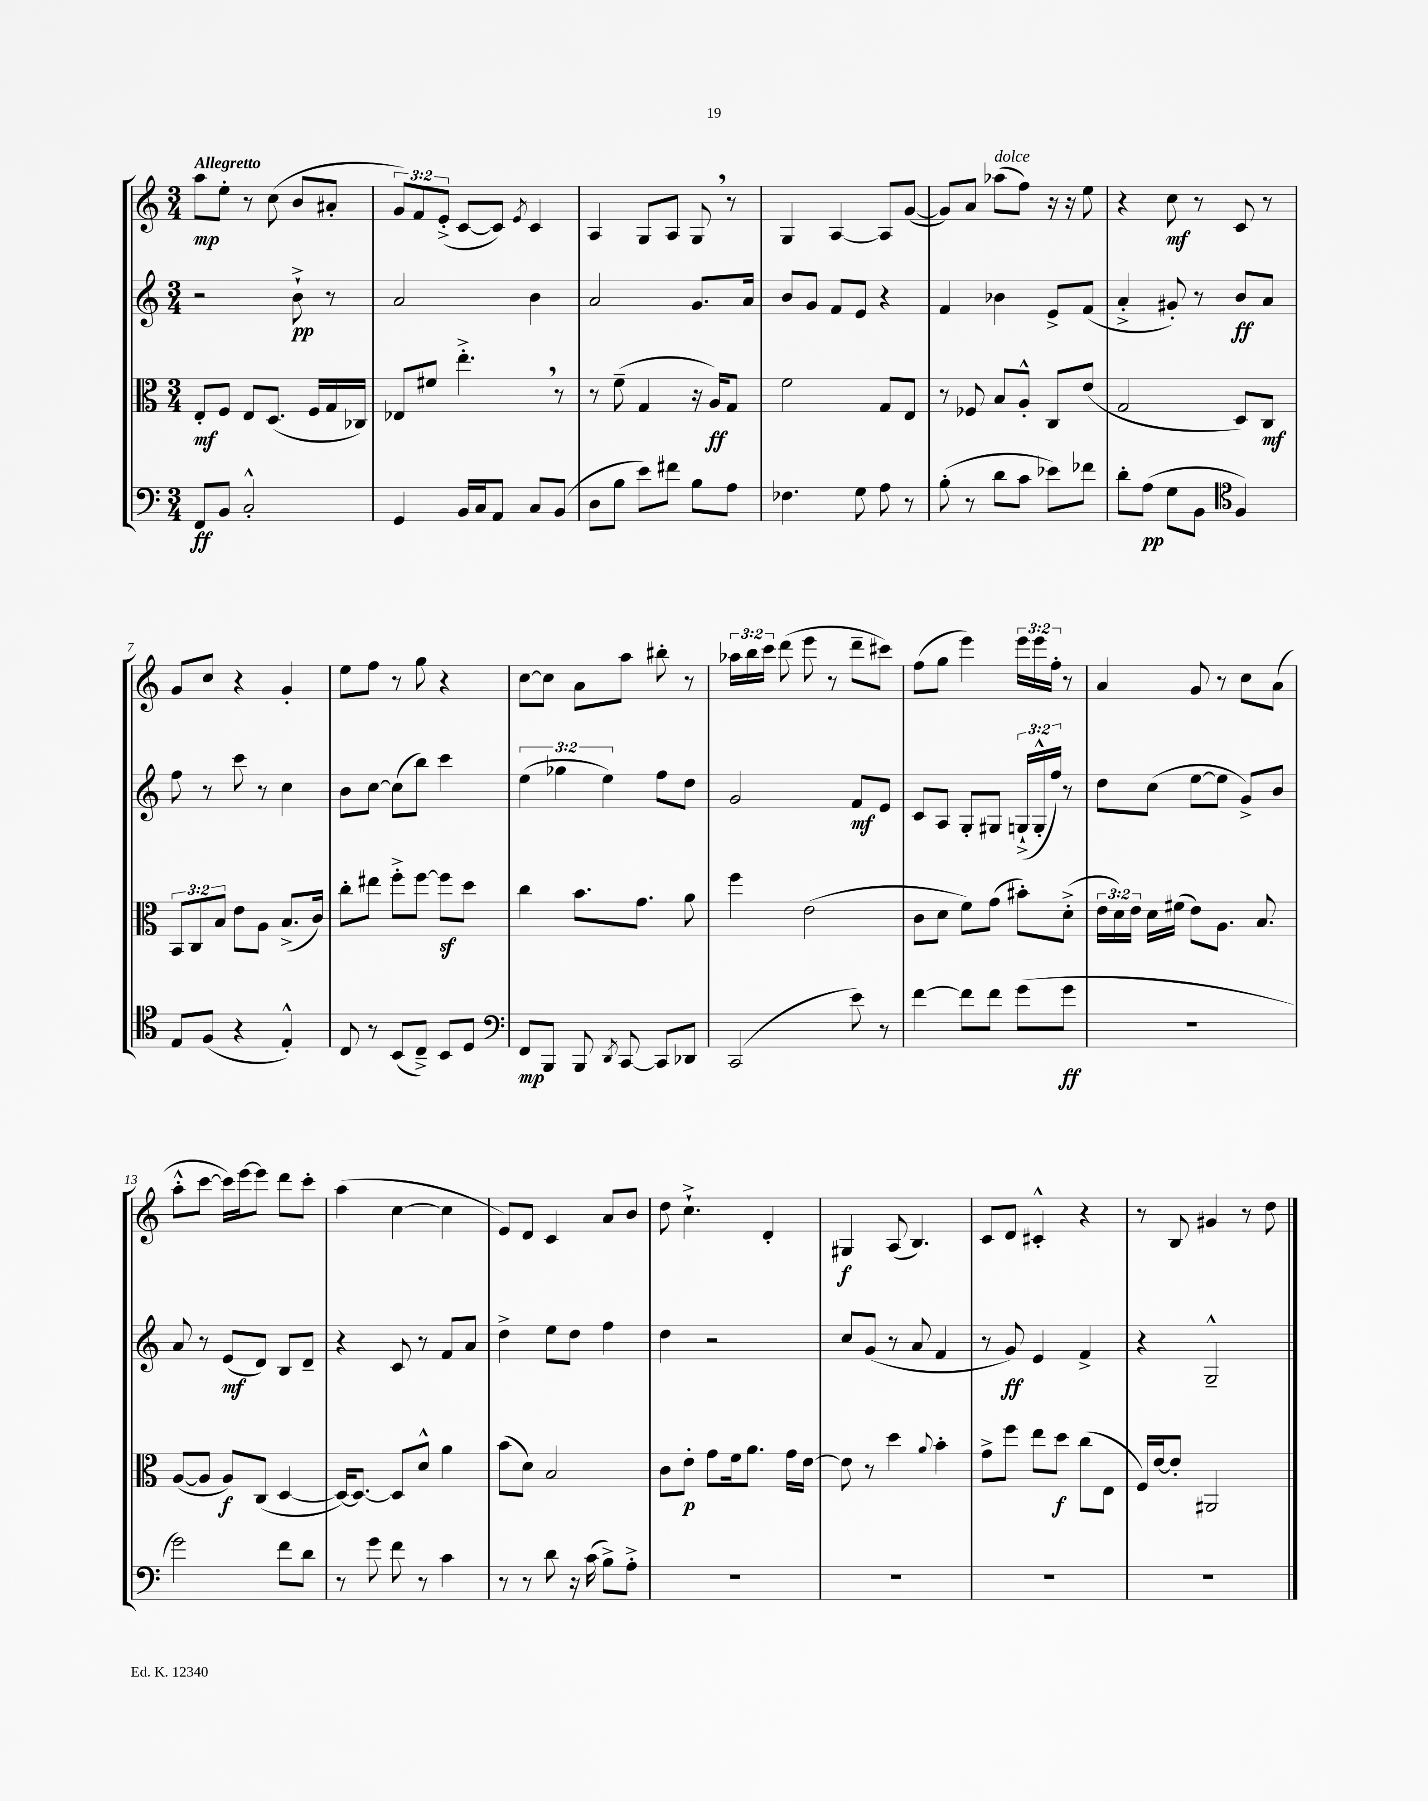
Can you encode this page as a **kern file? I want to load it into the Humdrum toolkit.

**kern	**kern	**kern	**kern
*staff4	*staff3	*staff2	*staff1
*clefF4	*clefC3	*clefG2	*clefG2
*k[]	*k[]	*k[]	*k[]
*M3/4	*M3/4	*M3/4	*M3/4
8FF	8E'	2r	8aa
8BB	8F	.	8ee'
2C'^^	8E	.	8r
.	(8.D	.	(8cc
.	.	8b`^	8b
.	16F	.	.
.	16G	8r	8a#'
.	16C-)	.	.
=	=	=	=
4GG	8E-	2a	12g)
.	.	.	12f
.	8f#	.	.
.	.	.	(12e'^
16BB	4.ee'^	.	[8c
16C	.	.	.
8AA	.	.	8c])
.	.	.	8qe
8C	.	4b	4c
(8BB	8r	.	.
=	=	=	=
8D	8r	2a	4A
8B	(8f~	.	.
8e)	4G	.	8G
8f#	.	.	8A
8B	16r	8.g	8G
.	16A)	.	.
8A	8G	.	8r
.	.	16a	.
=	=	=	=
4.F-	2f	8b	4G
.	.	8g	.
.	.	8f	[4A
8G	.	8e	.
8A	8G	4r	8A]
8r	8E	.	([8g
=	=	=	=
(8B'	8r	4f	8g])
8r	8F-	.	8a
8d	8B	4b-	(8aa-
8c	8A'^^	.	8ff)
8e-)	8C	8e^	16r
.	.	.	16r
8f-	(8e	(8f	8ee
=	=	=	=
8d'	2G	4a'^	4r
(8A	.	.	.
8G	.	8g#')	8cc
8BB	.	8r	8r
*clefC4	*	*	*
4F)	8D)	8b	8c
.	8C	8a	8r
=	=	=	=
8E	12BB	8ff	8g
.	12C	.	.
(8F	.	8r	8cc
.	12B	.	.
4r	8e	8ccc	4r
.	8A	8r	.
4E'^^)	(8.B^	4cc	4g'
.	16c)	.	.
=	=	=	=
8C	8cc'	8b	8ee
8r	8ee#	[8cc	8ff
(8BB	8ff'^	(8cc]	8r
8C~^)	[8ff	8bb)	8gg
8BB	8ff]	4ccc	4r
8D	8dd	.	.
=	=	=	=
*clefF4	*	*	*
8FF	4cc	(6ee	[8cc
8BBB	.	.	8cc]
.	.	6gg-	.
8BBB	8.b	.	8a
.	.	6ee)	.
8qDD	.	.	.
[8CC	.	.	8aa
.	8.g	.	.
8CC]	.	8ff	8bb#'
8DD-	8a	8dd	8r
=	=	=	=
(2CC	4ff	2g	24aa-
.	.	.	24bb
.	.	.	24ccc
.	.	.	(8ddd
.	(2e	.	8eee
.	.	.	8r
8e)	.	8f	8ddd~
8r	.	8e	8ccc#)
=	=	=	=
[4f	8c	8c	(8ff
.	8d	8A	8gg
8f]	8f)	8G'	4eee)
8f	(8g	8G#	.
(8g	8b#')	(24G`^	24eee
.	.	24G'^^	24eee
.	.	24ff)	24ff'
8g	(8d'^	8r	8r
=	=	=	=
2.r	24e	8dd	4a
.	24d)	.	.
.	24e	.	.
.	16d	(8cc	.
.	(16f#	.	.
.	8e)	[8ee	8g
.	8.A	8ee]	8r
.	.	8g^)	8cc
.	8.B	.	.
.	.	8b	(8a
=	=	=	=
2g)	([8A	8a	8aa'^^
.	8A]	8r	[8ccc
.	8A)	(8e	16ccc])
.	.	.	[16eee
.	(8C	8d)	8eee]
8f	[4D	8B	8ddd
8d	.	8d~	8ccc'
=	=	=	=
8r	16D_)	4r	(4aa
.	8.D_	.	.
8g	.	.	.
8f	8D]	8c	[4cc
8r	8d^^	8r	.
4c	4a	8f	4cc]
.	.	8a	.
=	=	=	=
8r	(8b	4dd^	8e)
8r	8d)	.	8d
8d	2B	8ee	4c
16r	.	8dd	.
(16c	.	.	.
8B^)	.	4ff	8a
8A'^	.	.	8b
=	=	=	=
2.r	8c	4dd	8dd
.	8e'	.	4.cc`^
.	8g	2r	.
.	16f	.	.
.	8.a	.	.
.	.	.	4d'
.	16g	.	.
.	[16e	.	.
=	=	=	=
2.r	8e]	8cc	4G#
.	8r	(8g	.
.	4dd	8r	(8A
.	.	8a	4.B)
.	8qqa	.	.
.	4b'	4f	.
=	=	=	=
2.r	8g^	8r	8c
.	8ff	8g)	8d
.	8ee	4e	4c#'^^
.	8dd	.	.
.	(8cc	4f^	4r
.	8E	.	.
=	=	=	=
2.r	16F)	4r	8r
.	[16e	.	.
.	8e']	.	8B
.	2AA#	2G~^^	4g#
.	.	.	8r
.	.	.	8dd
==	==	==	==
*-	*-	*-	*-
